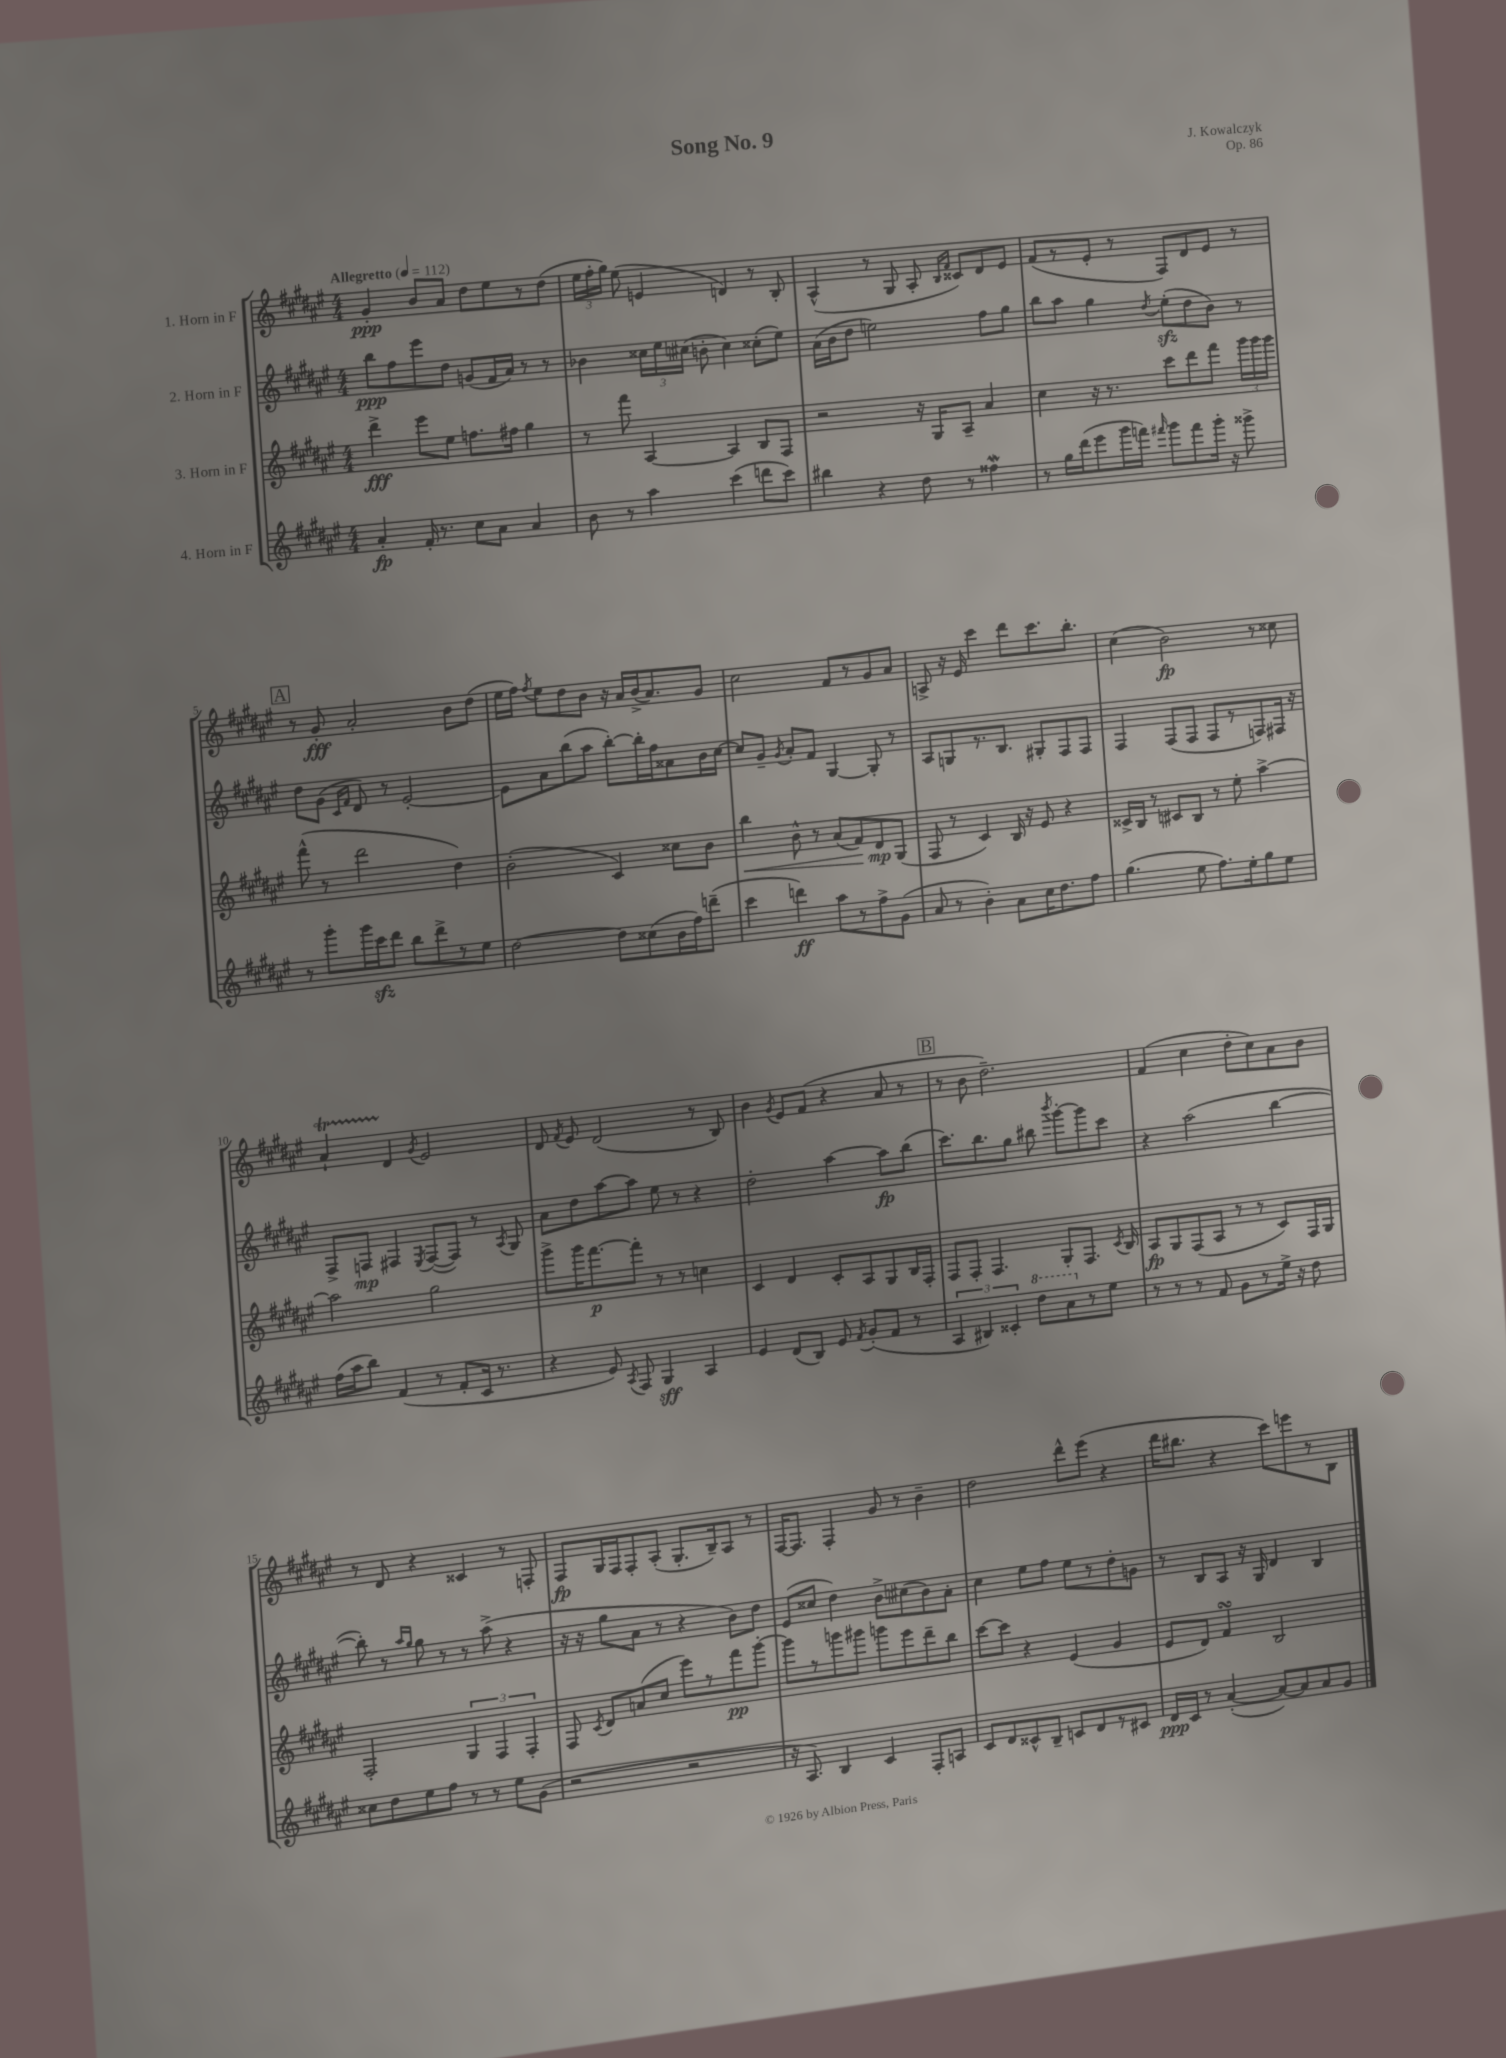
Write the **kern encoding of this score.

**kern	**dynam	**kern	**dynam	**kern	**dynam	**kern	**dynam
*part4	*part4	*part3	*part3	*part2	*part2	*part1	*part1
*staff4	*staff4	*staff3	*staff3	*staff2	*staff2	*staff1	*staff1
*I"4. Horn in F	*	*I"3. Horn in F	*	*I"2. Horn in F	*	*I"1. Horn in F	*
*clefG2	*	*clefG2	*	*clefG2	*	*clefG2	*
*k[f#c#g#d#a#e#]	*	*k[f#c#g#d#a#e#]	*	*k[f#c#g#d#a#e#]	*	*k[f#c#g#d#a#e#]	*
*M4/4	*	*M4/4	*	*M4/4	*	*M4/4	*
*MM112	*	*MM112	*	*MM112	*	*MM112	*
=1	=1	=1	=1	=1	=1	=1	=1
!	!	!	!	!	!	!LO:TX:a:B:t=Allegretto	!
4a#'/	fp	4ddd#^\	fff	8bb\L	ppp	4g#'/	ppp
.	.	.	.	8ff#\	.	.	.
16f#'/	.	8eee#\L	.	8eee#\	.	8b/L	.
8.r	.	.	.	.	.	.	.
.	.	8ee#\J	.	8dd#\J	.	8a#/J	.
8cc#\L	.	8.ffn\L	.	(8gn/L	.	8dd#\L	.
8a#\J	.	.	.	16f#/L	.	8ee#\	.
.	.	16ff#X\Jk	.	16a#/JJ)	.	.	.
4a#/	.	4gg#\	.	8r	.	8r	.
.	.	.	.	8r	.	(8dd#\J	.
=2	=2	=2	=2	=2	=2	=2	=2
8b\	.	8r	.	4b-X\	.	24ee#\LL	.
.	.	.	.	.	.	24ff#'\	.
.	.	.	.	.	.	24gg#\JJ)	.
8r	.	8fff#\	.	.	.	(8ee#\	.
4aa#\	.	[4A#/	.	24cc##X\LL	.	4en/	.
.	.	.	.	24ee#\	.	.	.
.	.	.	.	(24cc#X\JJ	.	.	.
.	.	.	.	8bn'\	.	.	.
(4ccc#\	.	4A#/]	.	4cc#\)	.	4dn/)	.
8dddn\L	.	8B/L	.	(8cc##X'\L	.	8r	.
8ccc#\J)	.	8F#/J	.	8ee#\J)	.	8B'/	.
=3	=3	=3	=3	=3	=3	=3	=3
4bb#X\	.	2r	.	(16a#\LL	.	(4A#^^/	.
.	.	.	.	16b\J	.	.	.
.	.	.	.	8dd#\J	.	.	.
4r	.	.	.	2een\)	.	8r	.
.	.	.	.	.	.	8G#/	.
8dd#\	.	16r	.	.	.	8A#'/	.
.	.	16G#/KL	.	.	.	.	.
.	.	.	.	.	.	16qqB/LL	.
.	.	.	.	.	.	16qqf#/JJ	.
8r	.	8A#~/J	.	.	.	8c##X/L)	.
4ff##XW\	.	4a#/	.	8ff#\L	.	8d#/	.
.	.	.	.	8gg#\J	.	8e#/J	.
=4	=4	=4	=4	=4	=4	=4	=4
8r	.	4cc#\	.	8bb\L	.	(8f#/L	.
16gg#\LL	.	.	.	8aa#\J	.	8r	.
(16ddd#\J	.	.	.	.	.	.	.
8eee#\	.	16r	.	4gg#\	.	8e#'/J	.
.	.	8.r	.	.	.	.	.
16ggg#\L	.	.	.	.	.	8r	.
16fffn\JJ)	.	.	.	.	.	.	.
16qqfff#X/	.	.	.	8qdd#/	.	.	.
8ggg#\L	.	8ccc#\L	.	(8ee#zz'\L	.	8F#/L)	.
8fff#\	.	8ddd#\	.	8dd#\	.	8d#/	.
16ggg#'\Jk	.	8fff#\J	.	8b\J)	.	8e#/J	.
16r	.	.	.	.	.	.	.
8ggg##X^\	.	24ggg#\LL	.	8r	.	8r	.
.	.	24ggg#\	.	.	.	.	.
.	.	24ggg#\JJ	.	.	.	.	.
!!LO:LB:g=z
!!LO:REH:place=s1:t=A
=5	=5	=5	=5	=5	=5	=5	=5
8r	.	(8fff#^^\	.	8dd#\L	.	8r	.
8ggg#'\L	.	8r	.	(8g#\J	.	8g#'/	fff
.	.	.	.	16qqc#/LL	.	.	.
.	.	.	.	16qqf#/JJ	.	.	.
16ggg#\L	.	2ddd#\	.	8d#/)	.	2a#'/	.
16ccc#zz\J	.	.	.	.	.	.	.
8ddd#\J	.	.	.	8r	.	.	.
8bb\L	.	.	.	[2e#'/	.	.	.
8ddd#^\	.	.	.	.	.	.	.
8r	.	4dd#\)	.	.	.	8b\L	.
8ee#\J	.	.	.	.	.	(8dd#\J	.
=6	=6	=6	=6	=6	=6	=6	=6
[2dd#\	.	(2b'\	.	8e#\L]	.	16ee#\LL	.
.	.	.	.	.	.	16ff#\JJ)	.
.	.	.	.	.	.	8qff#/	.
.	.	.	.	8a#\	.	8ee#\L	.
.	.	.	.	(8bb\	.	8dd#\	.
.	.	.	.	8aa#\J	.	8b\J	.
8dd#\L]	.	4c#/)	.	[8bb'\L)	.	16r	.
.	.	.	.	.	.	16a#/LL	.
(8cc##X\	.	.	.	16bb'\L]	.	(16b^/J	.
.	.	.	.	16ff#\J	.	8.a#/)	.
16b\L	.	8cc##X\L	.	8a##X\	.	.	.
16ff#\J)	.	.	.	.	.	.	.
(8dddn~\J	.	8b\J	.	16b\L	.	8g#/J	.
.	.	.	.	[16cc#\JJ	.	.	.
=7	=7	=7	=7	=7	=7	=7	=7
!	!	!	!LO:HP:b	!	!	!	!
4ccc#\	.	4bb\	<	8cc#/L]	.	2cc#\	.
.	.	.	.	8g#~/J	.	.	.
.	.	.	.	8qg#/	.	.	.
4dddn\)	ff	8b^^\	.	8a#'/L	.	.	.
.	.	8r	.	8f#/J	.	.	.
8aa#\L	.	(8a#/L	.	[4G#/	.	8f#/L	.
8r	.	8f#/)	.	.	.	8r	.
8ff#^\	.	8d#/	mp	8G#'/]	.	8g#/	.
(8g#\J	.	(8G#/J	[	8r	.	8a#/J	.
=8	=8	=8	=8	=8	=8	=8	=8
8a#/	.	8F#/	.	8A#/L	.	8An^/	.
8r	.	8r	.	8Gn/	.	16r	.
.	.	.	.	.	.	16e#/	.
4b'\)	.	4c#/)	.	8.r	.	4ccc#\	.
.	.	.	.	8.B/J	.	.	.
8a#\L	.	16B/	.	.	.	8ddd#\L	.
.	.	16r	.	.	.	.	.
16cc#\K	.	8e#/	.	8G#X'/L	.	8.ccc#\	.
8.dd#\	.	.	.	.	.	.	.
.	.	4r	.	8F#/	.	.	.
.	.	.	.	.	.	8.bb'\J	.
8ff#\J	.	.	.	8F#/J	.	.	.
=9	=9	=9	=9	=9	=9	=9	=9
(4.gg#\	.	16c##X^/LL	.	4F#/	.	(4cc#\	.
.	.	16B/JJ	.	.	.	.	.
.	.	8r	.	.	.	.	.
.	.	8c#X/L	.	(8F#/L	.	2b\)	fp
8ee#\	.	8B/J	.	8F#/J	.	.	.
8.ff#\L)	.	8r	.	8F#/L	.	.	.
.	.	8ee#'\	.	8r	.	.	.
16ee#'\k	.	.	.	.	.	.	.
8gg#\	.	[4aa#^\	.	8Fn/)	.	8r	.
8ee#\J	.	.	.	16F#X/Jk	.	8cc##X\	.
.	.	.	.	16r	.	.	.
!!LO:LB:g=z
=10	=10	=10	=10	=10	=10	=10	=10
(16ff#\LL	.	2aa#\]	.	8F#^/L	.	4a#t`/	.
16aa#\J	.	.	.	.	.	.	.
8bb\J)	.	.	.	8Fn/J	mp	.	.
(4f#/	.	.	.	4F#X/	.	4d#/	.
.	.	.	.	8qE#/	.	8qg#/	.
8r	.	2gg#\	.	([8F#/L	.	2e#/	.
8f#'/L	.	.	.	8F#/J])	.	.	.
16c#/Jk	.	.	.	8r	.	.	.
8.r	.	.	.	.	.	.	.
.	.	.	.	8qA#/	.	.	.
.	.	.	.	8G#/	.	.	.
=11	=11	=11	=11	=11	=11	=11	=11
4r	.	8ggg#^\L	.	8a#\L	.	8d#/	.
.	.	.	.	.	.	8qf#/	.
.	.	16ggg#\K	.	8dd#\	.	8e#/	.
.	.	[8.fff#\	p	.	.	.	.
8e#/)	.	.	.	[8aa#\	.	(2d#/	.
8qA#/	.	.	.	.	.	.	.
8F#/	.	8fff#'\J]	.	8aa#\J]	.	.	.
4G#/	sff	8r	.	8ee#\	.	.	.
.	.	8r	.	8r	.	.	.
4A#/	.	4ccn\	.	4r	.	8r	.
.	.	.	.	.	.	8B/)	.
=12	=12	=12	=12	=12	=12	=12	=12
4e#/	.	4c#/	.	2dd#'\	.	4b\	.
.	.	.	.	.	.	8qg#/	.
(8d#/L	.	4d#/	.	.	.	8e#/L	.
8B/J)	.	.	.	.	.	(8f#/J	.
8e#/	.	8c#'/L	.	[4aa#\	.	4r	.
8qf#/	.	.	.	.	.	.	.
(8g#'/L	.	8A#/	.	.	.	.	.
8f#/J	.	8G#/	.	8aa#\L]	fp	8a#/	.
8r	.	16B/L	.	(8bb\J	.	8r	.
.	.	16F#'/JJ	.	.	.	.	.
!!LO:REH:place=s1:t=B
=13	=13	=13	=13	=13	=13	=13	=13
6A#/	.	8F#/L	.	8.ccc#\L)	.	8r	.
.	.	8F#'/J	.	.	.	8b\	.
6B#X/)	.	.	.	.	.	.	.
.	.	.	.	8.bb\	.	.	.
.	.	4.F#/	.	.	.	2.dd#~\)	.
6c##X'/	.	.	.	.	.	.	.
.	.	.	.	8gg#\J	.	.	.
*8va	*	*	*	*	*	*	*
8ddd#\L	.	.	.	8bb#X\	.	.	.
.	.	.	.	8qbbb/	.	.	.
8aa#\	.	8G#'/L	.	[8ggg#'\L	.	.	.
*X8va	*	*	*	*	*	*	*
8r	.	8.F#/J	.	8ggg#\]	.	.	.
8ee#\J	.	.	.	8ccc#\J	.	.	.
.	.	8qc#/	.	.	.	.	.
.	.	16B/	.	.	.	.	.
=14	=14	=14	=14	=14	=14	=14	=14
8r	.	8A#/L	fp	4r	.	(4f#/	.
8r	.	8G#/	.	.	.	.	.
8r	.	(8F#/	.	(2aa#\	.	4cc#\	.
8f#/	.	8A#/J	.	.	.	.	.
8g#\L	.	8r	.	.	.	8dd#'\L	.
8r	.	8r	.	.	.	8cc#\)	.
16ee#^\Jk	.	8c#/L)	.	[4bb\	.	8a#\	.
16r	.	.	.	.	.	.	.
8dd#\	.	16F#/L	.	.	.	8b\J	.
.	.	16G#/JJ	.	.	.	.	.
!!LO:LB:g=z
=15	=15	=15	=15	=15	=15	=15	=15
8cc##X\L	.	2F#'/	.	8bb'\])	.	8r	.
8dd#\	.	.	.	8r	.	8d#/	.
.	.	.	.	16qqaa#/LL	.	.	.
.	.	.	.	16qqgg#/JJ	.	.	.
8ee#\	.	.	.	8gg#\	.	4r	.
8ff#\J	.	.	.	8r	.	.	.
8r	.	6G#/	.	8r	.	4c##X/	.
8r	.	.	.	(8aa#^\	.	.	.
.	.	6F#/	.	.	.	.	.
8ee#\L	.	.	.	4r	.	8r	.
.	.	6F#'/	.	.	.	.	.
(8g#\J	.	.	.	.	.	8Fn'/	.
=16	=16	=16	=16	=16	=16	=16	=16
2r	.	8F#/	.	16r	.	8F#/L	fp
.	.	.	.	16r	.	.	.
.	.	8qc#/	.	.	.	.	.
.	.	8d#/L	.	8gg#\L	.	16G#/L	.
.	.	.	.	.	.	16F#/J	.
.	.	(8an/	.	8a#\J	.	8F#'/	.
.	.	8cc#/J	.	8r	.	(8A#'/J	.
2r	.	8eee#\L)	.	4r	.	8.G#'/L	.
.	.	8r	.	.	.	.	.
.	.	.	.	.	.	16B~/k)	.
.	.	8fff#\	pp	8b\L)	.	8A#/J	.
.	.	[8ggg#'\J	.	8dd#\J	.	8r	.
=17	=17	=17	=17	=17	=17	=17	=17
16r	.	8ggg#\L]	.	(8e#/L	.	[16F#/KL	.
8.A#/)	.	.	.	.	.	8.F#/J]	.
.	.	8r	.	8cc##X/J	.	.	.
4B/	.	8gggn\	.	4dd#\)	.	4F#'/	.
.	.	8ggg#X\J	.	.	.	.	.
4c#/	.	8gggn\L	.	8b^\L	.	8g#/	.
.	.	8eee#\	.	(8cc#X\	.	8r	.
8F#'/L	.	8ddd#~\	.	8b\)	.	4b~\	.
8An/J	.	8bb\J	.	8a#'\J	.	.	.
=18	=18	=18	=18	=18	=18	=18	=18
8c#/L	.	[8ccc#\L	.	4cc#\	.	2dd#\	.
8d#/	.	8ccc#\J]	.	.	.	.	.
8c##X^^/	.	4r	.	8ee#\L	.	.	.
8B~/J	.	.	.	8ff#\J	.	.	.
8cn/L	.	(4e#/	.	8ee#\L	.	8ddd#^^\L	.
8d#/	.	.	.	8r	.	(8eee#\J	.
8r	.	4g#/	.	8dd#'\	.	4r	.
8c#X/J	.	.	.	8gn\J	.	.	.
=19	=19	=19	=19	=19	=19	=19	=19
16d#/LL	ppp	8e#/L	.	8r	.	16ddd#\KL	.
16c#/JJ	.	.	.	.	.	8.bb#X\J	.
8r	.	8d#/J)	.	8B/L	.	.	.
([4a#'/	.	4f#sSSs/	.	8A#/J	.	4r	.
.	.	.	.	16r	.	.	.
.	.	.	.	16G#/	.	.	.
8a#/L_)	.	2B/	.	4d#/	.	8ccc#\L)	.
8a#/]	.	.	.	.	.	8eeen\	.
8a#/	.	.	.	4B/	.	8r	.
8g#/J	.	.	.	.	.	8B\J	.
==	==	==	==	==	==	==	==
*-	*-	*-	*-	*-	*-	*-	*-
